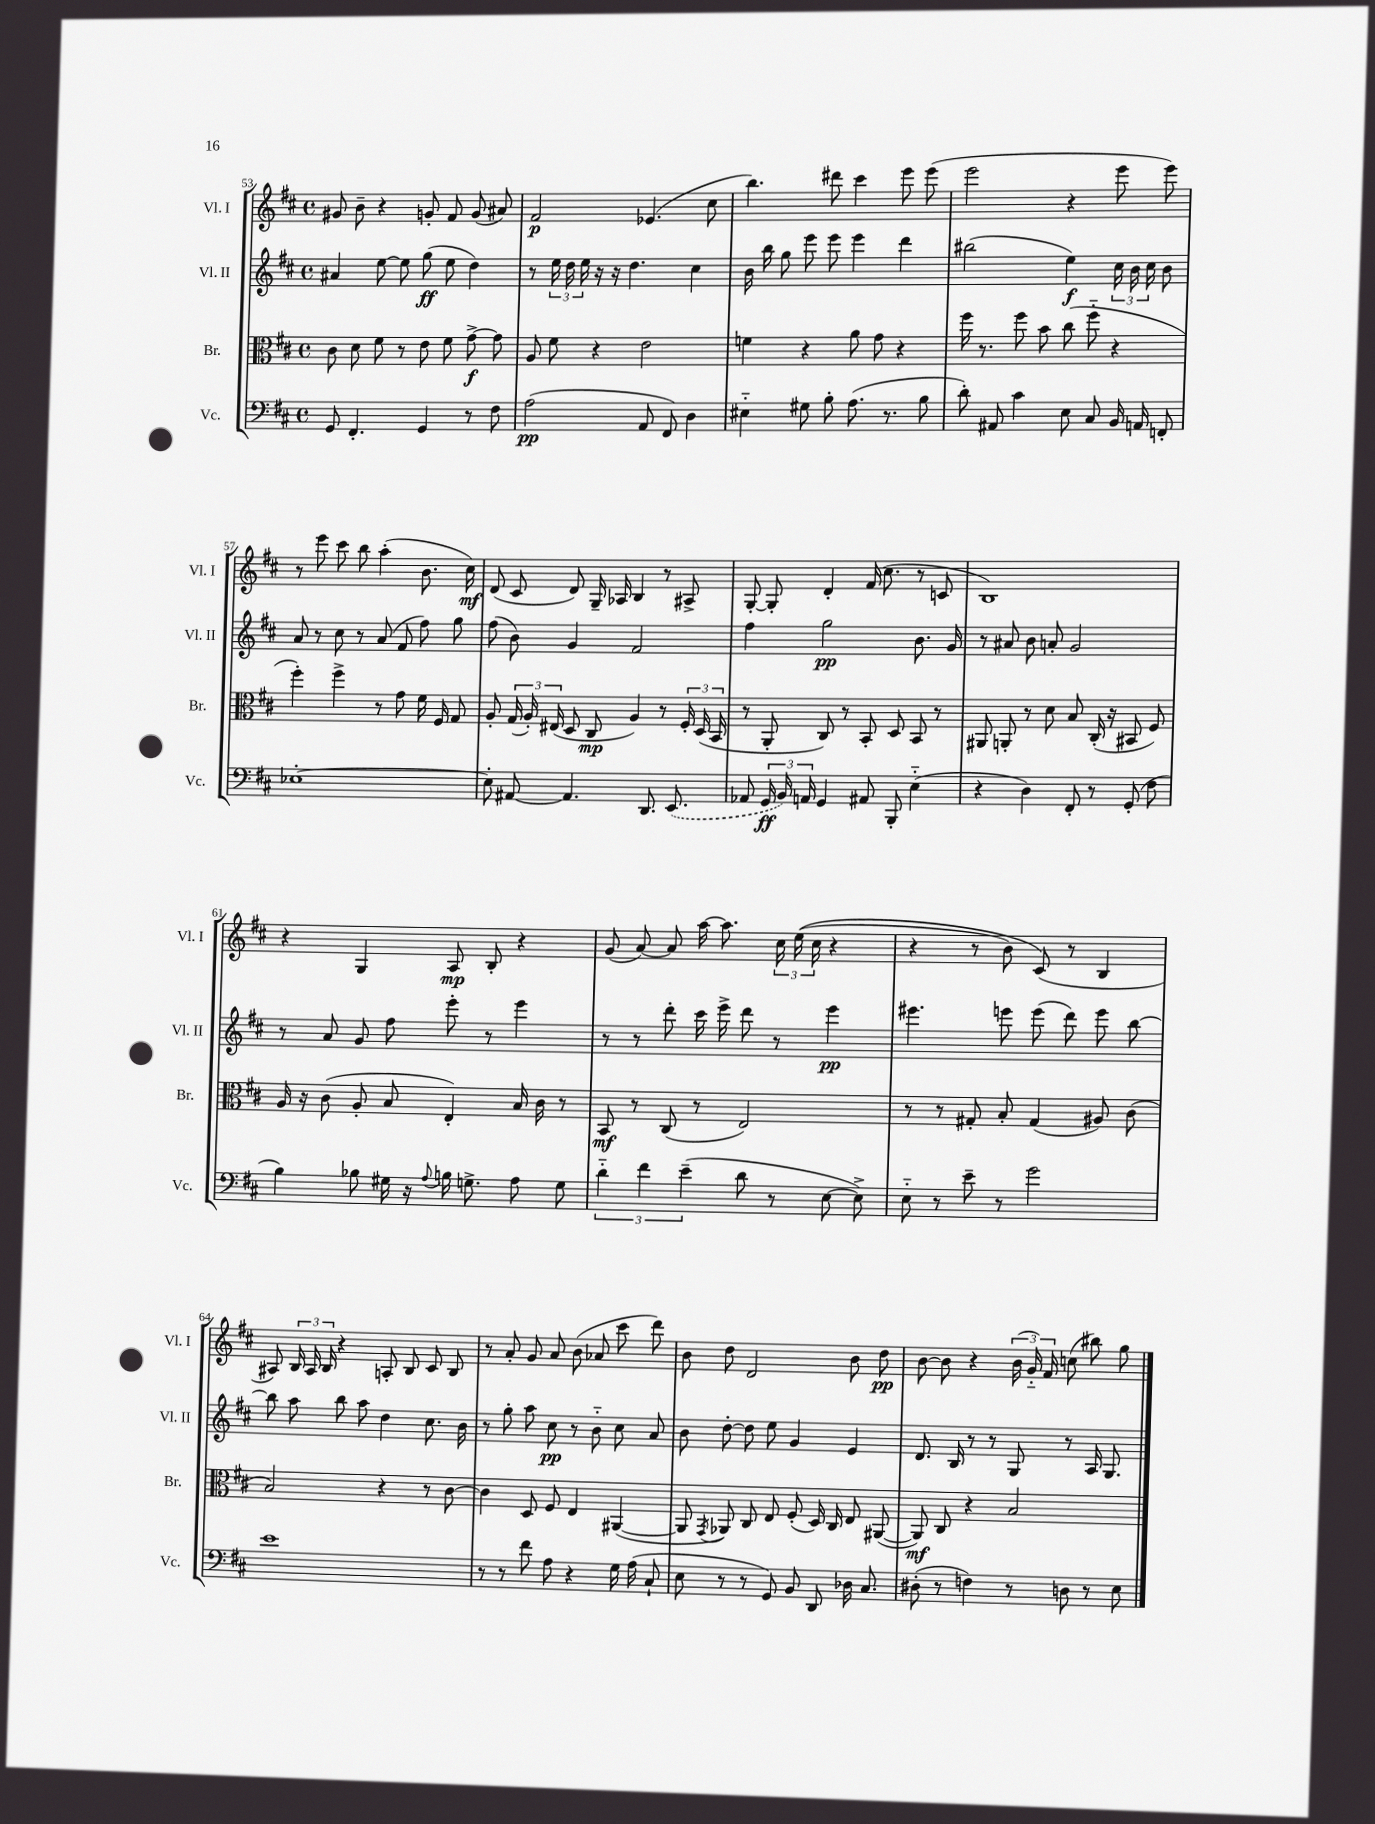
<<
\new StaffGroup <<
\new Staff = "s0" \with { instrumentName = "Vl. I" shortInstrumentName = "Vl. I" } {
    \clef treble \key d \major \defaultTimeSignature \time 4/4
    \autoBeamOff gis'8 b'8-- r4 g'8-. fis'8 g'8( ais'8) |
    fis'2\p ees'4.( cis''8 |
    b''4.) dis'''8 cis'''4 e'''8 e'''8( |
    e'''2 r4 e'''8 e'''8) |
    r8 e'''8 cis'''8 b''8 a''4-.( b'8. cis''16\mf) |
    d'8( cis'8 d'8) g16-- aes16 b4 r8 ais8-> |
    g8~-. g8-. d'4-. fis'16( cis''8. r8 c'8 |
    b1) |
    r4 g4 a8\mp b8-. r4 |
    g'8( a'8~) a'8 a''16~ a''8. \tuplet 3/2 { cis''16 e''16(\( cis''16 } r4 |
    r4 r8 b'8) cis'8(\) r8 b4 |
    ais8) \tuplet 3/2 { b16 ais16 b16 } r4 a8-. b8 cis'8 b8 |
    r8 a'8-. g'8 a'8 b'8( aes'8 cis'''8 d'''8) |
    b'8 d''8 d'2 b'8 d''8\pp |
    b'8~ b'8 r4 \tuplet 3/2 { b'16( g'16-_) fis'16 } c''8( bis''8) g''8 \bar "|." |
}
\new Staff = "s1" \with { instrumentName = "Vl. II" shortInstrumentName = "Vl. II" } {
    \clef treble \key d \major \defaultTimeSignature \time 4/4
    \autoBeamOff ais'4 e''8~ e''8 g''8\ff( e''8 d''4) |
    r8 \tuplet 3/2 { e''16 d''16 e''16 } r16 r16 d''4. cis''4 |
    b'16 b''16 g''8 e'''8 e'''8 e'''4 d'''4 |
    bis''2( e''4\f) \tuplet 3/2 { cis''16 b'16 cis''16 } b'8 |
    a'8 r8 cis''8 r8 a'8( fis'8 fis''8) g''8 |
    fis''8( b'8) g'4 fis'2 |
    fis''4 g''2\pp b'8. g'16 |
    r8 ais'8 b'8 a'8-. g'2 |
    r8 a'8 g'8 fis''8 e'''8-. r8 e'''4 |
    r8 r8 d'''8-. cis'''16 e'''16-> d'''8 r8 e'''4\pp |
    eis'''4. e'''8 e'''8( d'''8) e'''8 b''8~ |
    b''8 a''8 b''8 a''8 d''4 cis''8. b'16 |
    r8 g''8-. a''8 cis''8\pp r8 b'8-_ cis''8 a'8 |
    b'8 d''8~-. d''8 e''8 g'4 e'4 |
    d'8. b16 r8 r8 g8 r8 a16 g8. \bar "|." |
}
\new Staff = "s2" \with { instrumentName = "Br." shortInstrumentName = "Br." } {
    \clef alto \key d \major \defaultTimeSignature \time 4/4
    \autoBeamOff cis'8 d'8 fis'8 r8 e'8 fis'8 g'8~->\f g'8 |
    a8 fis'8 r4 e'2 |
    f'4 r4 a'8 g'8 r4 |
    fis''16 r8. fis''8 b'8 cis''8( fis''8-_ r4 |
    fis''4-.) fis''4-> r8 g'8 fis'16 fis16 g8 |
    a8-. \tuplet 3/2 { g16( a16-.) eis16( } d8 cis8\mp a4) r8 \tuplet 3/2 { fis16-. d16( b,16 } |
    r8 a,8-. cis8) r8 b,8-. d8 b,8 r8 |
    ais,8 a,8-. r8 d'8 b8 cis16-.( r16 bis,8 fis8) |
    a16 r16 cis'8( a8-. b8 e4-.) b16 cis'16 r8 |
    b,8\mf r8 cis8( r8 e2) |
    r8 r8 gis8-. b8-. gis4( ais8) cis'8( |
    b2) r4 r8 cis'8~ |
    cis'4 d8 fis8 e4 ais,4~( |
    ais,8 \acciaccatura { g,8 } aes,8) cis8 e8 fis8-.( d16) cis16 e8 ais,8~( |
    ais,8\mf) cis8 r4 b2 \bar "|." |
}
\new Staff = "s3" \with { instrumentName = "Vc." shortInstrumentName = "Vc." } {
    \clef bass \key d \major \defaultTimeSignature \time 4/4
    \autoBeamOff g,8 fis,4.-. g,4 r8 fis8 |
    a2\pp( a,8 fis,8) d4 |
    eis4-_ gis8 b8-. a8.( r8. b8 |
    d'8-.) ais,8 cis'4 e8 cis8 b,16 a,16 f,8-. |
    ees1~-. |
    ees8-. ais,8~ ais,4. d,8. \once \slurDashed e,8.( |
    aes,8 \tuplet 3/2 { g,16\ff b,16) a,16 } g,4 ais,8 b,,8-. e4-_( |
    r4 d4) fis,8-. r8 g,8-.( fis8 |
    b4) bes8 gis16 r16 \appoggiatura { a8 } b16 g8.-> a8 g8 |
    \tuplet 3/2 { d'4-_ fis'4 e'4--( } d'8 r8 e8~ e8->) |
    e8-_ r8 e'8-- r8 g'2 |
    e'1 |
    r8 r8 fis'8 a8 r4 g16 a16( cis8-! |
    e8 r8 r8 g,8) b,8 d,8 des16 cis8. |
    dis8-.( r8 f4) r8 d8 r8 e8 \bar "|." |
}
>>
>>
\layout { \context { \Score currentBarNumber = #53 } }
